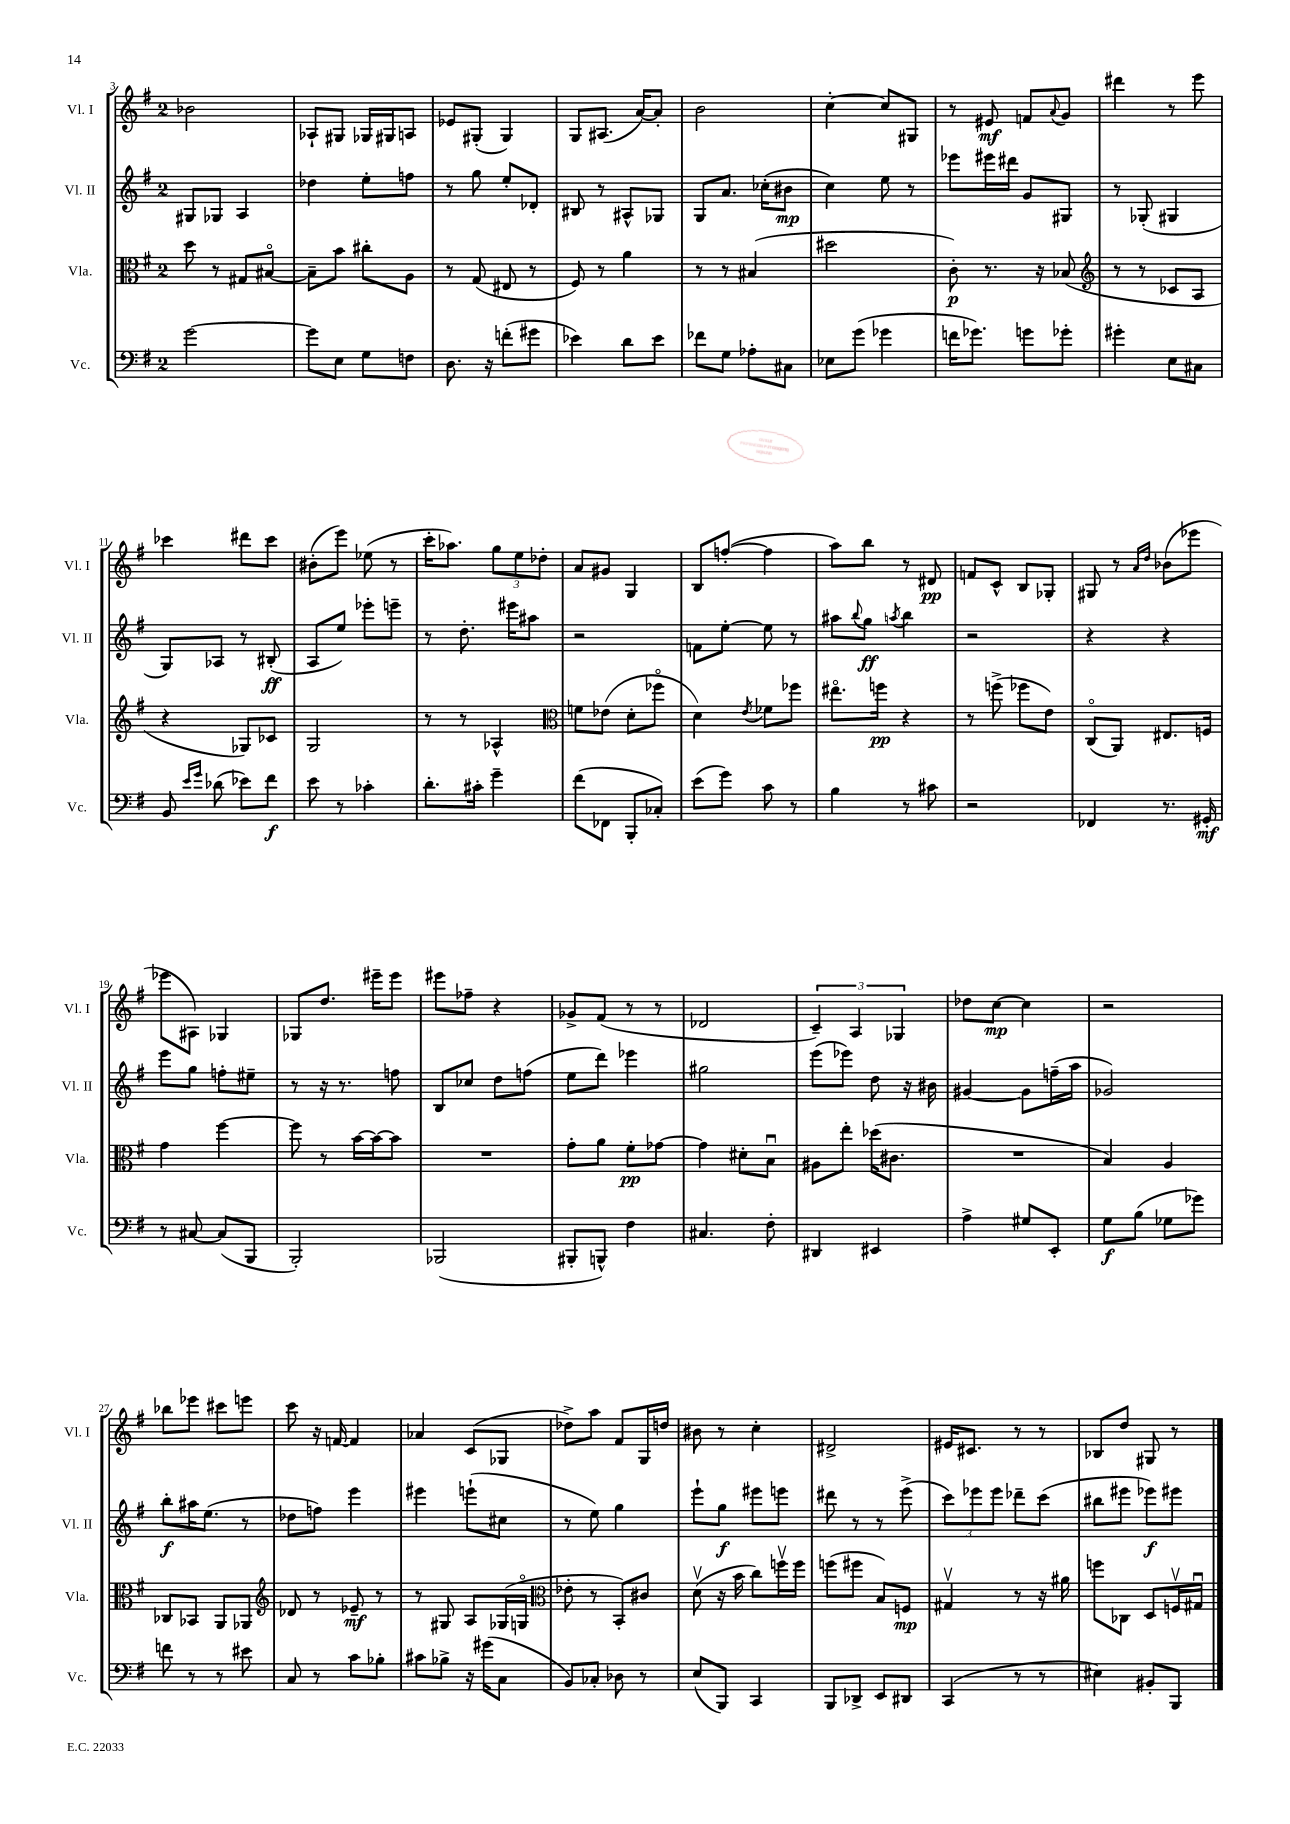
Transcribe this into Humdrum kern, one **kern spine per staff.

**kern	**kern	**kern	**kern
*staff4	*staff3	*staff2	*staff1
*clefF4	*clefC3	*clefG2	*clefG2
*k[f#]	*k[f#]	*k[f#]	*k[f#]
*M2/4	*M2/4	*M2/4	*M2/4
[2g	8dd	8G#	2b-
.	8r	8G-	.
.	8G#	4A	.
.	[8B#o	.	.
=	=	=	=
8g]	8B#~]	4dd-	8A-`
8E	8b	.	8G#
8G	8cc#'	8ee'	16G-
.	.	.	16G#
8F	8A	8ff	8A
=	=	=	=
8.D	8r	8r	8e-
.	(8G	8gg	(8G#'
16r	.	.	.
(8f'	8E#	8ee'	4G#)
8g#	8r	8d-'	.
=	=	=	=
4e-)	8F#)	8B#	8G
.	8r	8r	(8.A#
8d	4a	8A#^^	.
.	.	.	[16a)
8e-	.	8G-	8a']
=	=	=	=
8f-	8r	8G	2b
8G	8r	8.a	.
8A-'	(4B#	.	.
.	.	(16cc-'	.
8C#	.	8b#	.
=	=	=	=
8E-	2dd#	4cc)	[4cc'
(8g	.	.	.
4g-	.	8ee	8cc]
.	.	8r	8G#
=	=	=	=
16f	8c')	8eee-	8r
8.g-)	.	.	.
.	8.r	16eee#	8e#
.	.	16ddd#	.
8g	.	8g	8f
.	16r	.	.
.	.	.	8qqa
8g-'	(8B-	8G#	8g
=	=	=	=
*	*clefG2	*	*
4g#'	8r	8r	4ddd#
.	8r	(8G-'	.
8E	8c-	4G#	8r
8C#	8A	.	8eee
=	=	=	=
8BB	4r	8G)	4ccc-
16qqe	.	.	.
16qqg	.	.	.
(8d-	.	8A-	.
8e-)	8G-)	8r	8ddd#
8f#	8c-	(8B#'	8ccc-
=	=	=	=
8e	2G	8A	(8b#'
8r	.	8ee)	8eee)
4c-'	.	8eee-'	(8ee-
.	.	8eee~	8r
=	=	=	=
8.d'	8r	8r	16ccc'
.	.	.	8.aa-)
.	8r	8.dd'	.
16c#'	.	.	.
4g~	4A-^^	.	12gg
.	.	16eee#	.
.	.	.	12ee
.	.	8aa#	.
.	.	.	12dd-'
=	=	=	=
*	*clefC3	*	*
(8f#	8f	2r	8a
8FF-	(8e-	.	8g#
8BBB'	8d'	.	4G
8C-')	8ff-o	.	.
=	=	=	=
(8e	4d)	8f	8B
8g)	.	[8ee'	([8ff'
.	8qe	.	.
8c	8f-	8ee]	4ff]
8r	8ff-	8r	.
=	=	=	=
4B	8.ee#o	8aa#	8aa)
.	.	8qqbb	.
.	.	8gg	8bb
.	16ff	.	.
.	.	8qaa	.
8r	4r	4bb	8r
8c#	.	.	8d#
=	=	=	=
2r	8r	2r	8f
.	(8ff^	.	8c^^
.	8ff-	.	8B
.	8e)	.	8G-'
=	=	=	=
4FF-	(8Co	4r	8G#
.	8AA)	.	8r
.	.	.	16qqa
.	.	.	16qqdd
8.r	8.E#	4r	(8b-
.	.	.	8eee-
16GG#'	16F	.	.
=	=	=	=
8r	4g	8eee	8eee-
[8C#	.	8gg	8A#)
(8C#]	[4ff#	8ff'	4G-
8BBB	.	8ee#~	.
=	=	=	=
2BBB')	8ff#]	8r	8G-
.	8r	16r	8.dd
.	.	8.r	.
.	[16b	.	.
.	16b_	.	16eee#~
.	8b]	8ff	8eee#
=	=	=	=
(2BBB-	2r	8B	8eee#
.	.	8cc-	8ff-~
.	.	8dd	4r
.	.	(8ff	.
=	=	=	=
8BBB#'	8g'	8ee	8g-^
8BBB^^)	8a	8ddd)	(8f#
4F#	8f#'	4eee-	8r
.	[8g-	.	8r
=	=	=	=
4.C#	4g-]	2gg#	2d-
.	8d#'	.	.
8F#'	8Bu	.	.
=	=	=	=
4DD#	8A#	(8eee	6c~)
.	8ee'	8eee-)	.
.	.	.	6A
4EE#	(16dd-	8dd	.
.	8.c#	.	.
.	.	.	6G-
.	.	16r	.
.	.	16b#	.
=	=	=	=
4A^	2r	[4g#	8dd-
.	.	.	[8cc
8G#	.	8g#]	4cc]
8EE'	.	(16ff~	.
.	.	16aa	.
=	=	=	=
8G	4B)	2g-)	2r
(8B	.	.	.
8G-	4A	.	.
8g-)	.	.	.
=	=	=	=
8f	8C-	8bb'	8bb-
8r	8BB-	16aa#	8eee-
.	.	(8.ee	.
8r	8AA	.	8ccc#
8e#	8AA-	8r	8eee
=	=	=	=
*	*clefG2	*	*
8C	8d-	8dd-	8ccc
8r	8r	8ff)	16r
.	.	.	[16f
8c	8e-~	4eee	4f]
8B-'	8r	.	.
=	=	=	=
8c#	8r	4eee#	4a-
8B-^	8G#	.	.
16r	8A	(8eee`	(8c
(16g#	.	.	.
8C	(16G-	8cc#	8G-
.	16Go	.	.
=	=	=	=
*	*clefC3	*	*
8BB)	8e-'	8r	8dd-^)
8C-'	8r	8ee)	8aa
8D-	8BB')	4gg	8f#
8r	8c#	.	16G
.	.	.	16dd
=	=	=	=
(8E	(8dv	8eee`	8b#
8BBB)	16r	8gg	8r
.	16b	.	.
4CC	8cc)	8eee#	4cc'
.	16ffv	8eee	.
.	16ff	.	.
=	=	=	=
8BBB	(8ff	8ddd#	2d#^
8DD-^	8ff#	8r	.
8EE	8B)	8r	.
8DD#	8F	(8eee^	.
=	=	=	=
(4CC	4G#v	12ccc)	16e#
.	.	.	8.c#
.	.	12eee-	.
.	.	12eee-	.
8r	8r	8ddd-~	8r
8r	16r	(8ccc	8r
.	16a#	.	.
=	=	=	=
4E#)	8ff	8bb#	8B-
.	8C-	8eee#	8dd
8BB#'	8D	8eee-)	8G#
8BBB	16Fv	8eee#	8r
.	16G#u	.	.
==	==	==	==
*-	*-	*-	*-
